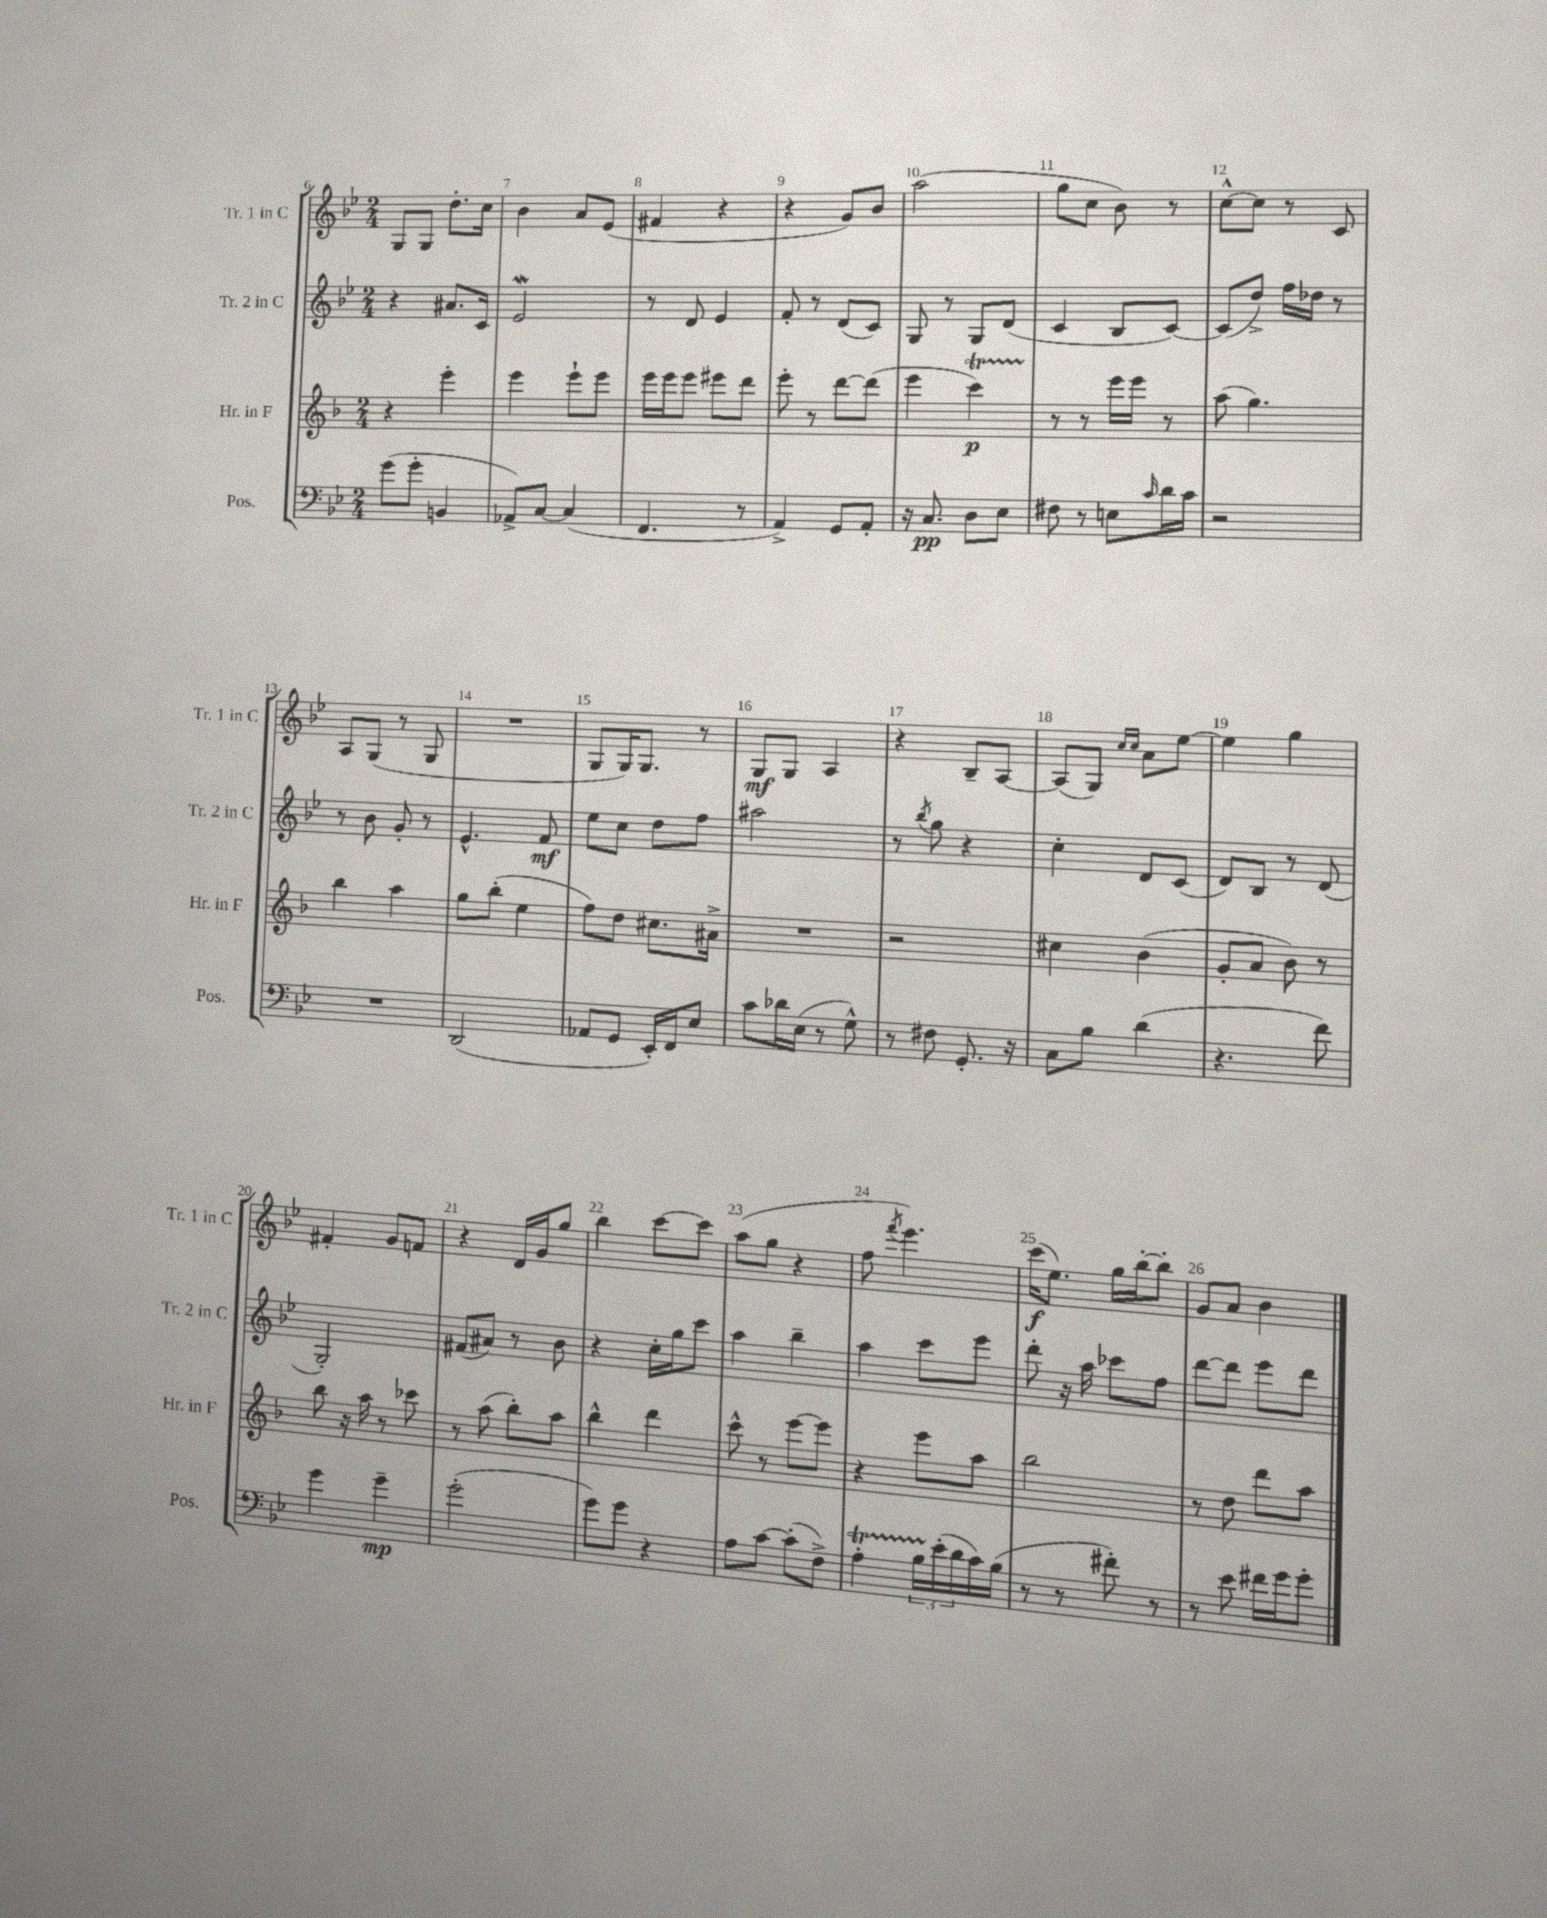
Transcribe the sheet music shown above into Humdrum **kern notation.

**kern	**kern	**kern	**kern
*staff4	*staff3	*staff2	*staff1
*clefF4	*clefG2	*clefG2	*clefG2
*k[b-e-]	*k[b-]	*k[b-e-]	*k[b-e-]
*M2/4	*M2/4	*M2/4	*M2/4
(8g\L	4r	4r	8G/L
8g'\J	.	.	8G/J
4BB/	4eee'\	8.a#/L	8.dd'\L
.	.	16c/Jk	16cc\Jk
=	=	=	=
8AA-^/L)	4eee\	2e-/	4b-\
[8C/J	.	.	.
(4C/]	8eee`\L	.	8a/L
.	8eee\J	.	(8e-/J
=	=	=	=
4.FF/	16eee\LL	8r	4f#/
.	16eee\J	.	.
.	8eee\J	8d/	.
.	8eee#\L	4e-/	4r
8r	8ddd\J	.	.
=	=	=	=
4AA^/)	8eee'\	8f'/	4r
.	8r	8r	.
8GG/L	[8ddd\L	(8d/L	8g/L)
8AA'/J	(8ddd\]J	8c/J)	8b-/J
=	=	=	=
16r	4eee\	8G/	(2aa\
8.C/	.	.	.
.	.	8r	.
8D\L	4ccc\)	8G/L	.
8E-\J	.	(8d/J	.
=	=	=	=
8F#\	8r	4c/	8gg\L
8r	8r	.	8cc\J
8E\L	16eee\LL	8B-/L	8b-\)
.	16eee\JJ	.	.
16qqc/	.	.	.
16d\L	8r	[8c/J)	8r
16c\JJ	.	.	.
=	=	=	=
2r	(8aa\	(8c/]L	[8cc^^\L
.	4.gg\)	8dd^/J)	8cc\]J
.	.	16ff\LL	8r
.	.	16dd-\JJ	.
.	.	8r	8c/
=	=	=	=
2r	4bb-\	8r	8A/L
.	.	8b-\	(8G/J
.	4aa\	8g'/	8r
.	.	8r	8G/
=	=	=	=
(2DD/	8gg\L	4.e-^^/	2r
.	(8bb-'\J	.	.
.	4ee\	.	.
.	.	8f/	.
=	=	=	=
8AA-/L	8ff\L)	8ee-\L	8G/L
8GG/J	8dd\J	8cc\J	16G/K)
.	.	.	8.G/J
16EE-'/LL)	8.cc#\L	8dd\L	.
16FF/J	.	.	.
8E-/J	.	8ff\J	8r
.	16a#^\Jk	.	.
=	=	=	=
8c\L	2r	2aa#\	8G/L
16d-\L	.	.	8G/J
(16E-\JJ	.	.	.
8r	.	.	4A/
8G^^\)	.	.	.
=	=	=	=
8r	2r	8r	4r
.	.	8qbb-/	.
8F#\	.	8gg\	.
8.GG'/	.	4r	8B-~/L
.	.	.	[8A/J
16r	.	.	.
=	=	=	=
8C\L	4cc#\	4cc'\	(8A/]L
8B-\J	.	.	8G/J)
.	.	.	16qqcc/LL
.	.	.	16qqcc/JJ
(4d\	(4b-\	8d/L	8a\L
.	.	(8c/J	[8ee-\J
=	=	=	=
4.r	8g'/L	8d/L)	4ee-\]
.	8a/J	8B-/J	.
.	8b-\)	8r	4gg\
8f\)	8r	(8d/	.
=	=	=	=
4g\	8bb-\	2G'/)	4f#'/
.	16r	.	.
.	16aa\	.	.
4g~\	8r	.	8g/L
.	8ccc-\	.	8f/J
=	=	=	=
(2g'\	8r	(8f#/L	4r
.	(8aa\	8a#/J)	.
.	8bb-'\L)	8r	16d/LL
.	.	.	16g/J
.	8aa\J	8b-\	8gg/J
=	=	=	=
8g\L)	4bb-^^\	4r	4bb-\
8g\J	.	.	.
4r	4ddd\	16cc'\LL	[8ccc\L
.	.	16gg\J	.
.	.	8ccc\J	8ccc\]J
=	=	=	=
8A\L	8ccc^^\	4aa\	(8aa\L
[8c\J	8r	.	8gg\J
(8c'\]L	[8eee\L	4bb-~\	4r
8F^\J)	8eee\]J	.	.
=	=	=	=
4A'\	4r	4aa\	8ff\
.	.	.	8qfff/
.	.	.	4.eee-\)
24B-\LL	8eee\L	8ccc\L	.
(24e-'\	.	.	.
24d\	.	.	.
16c\)	8aa\J	8eee-\J	.
(16B-\JJ	.	.	.
=	=	=	=
8r	2bb-\	8ddd'\	(16ccc\LK
.	.	.	8.ee-\J)
8r	.	16r	.
.	.	16aa\	.
8f#'\)	.	8ccc-\L	16gg\LL
.	.	.	[16bb-'\J
8r	.	8ff\J	8bb-'\]J
=	=	=	=
8r	8r	[8ddd\L	8g/L
8e-\	8dd\	8ddd\]J	8a/J
16f#\LL	8ddd\L	8eee-\L	4b-\
16g\J	.	.	.
8g'\J	8aa\J	8ddd\J	.
==	==	==	==
*-	*-	*-	*-
